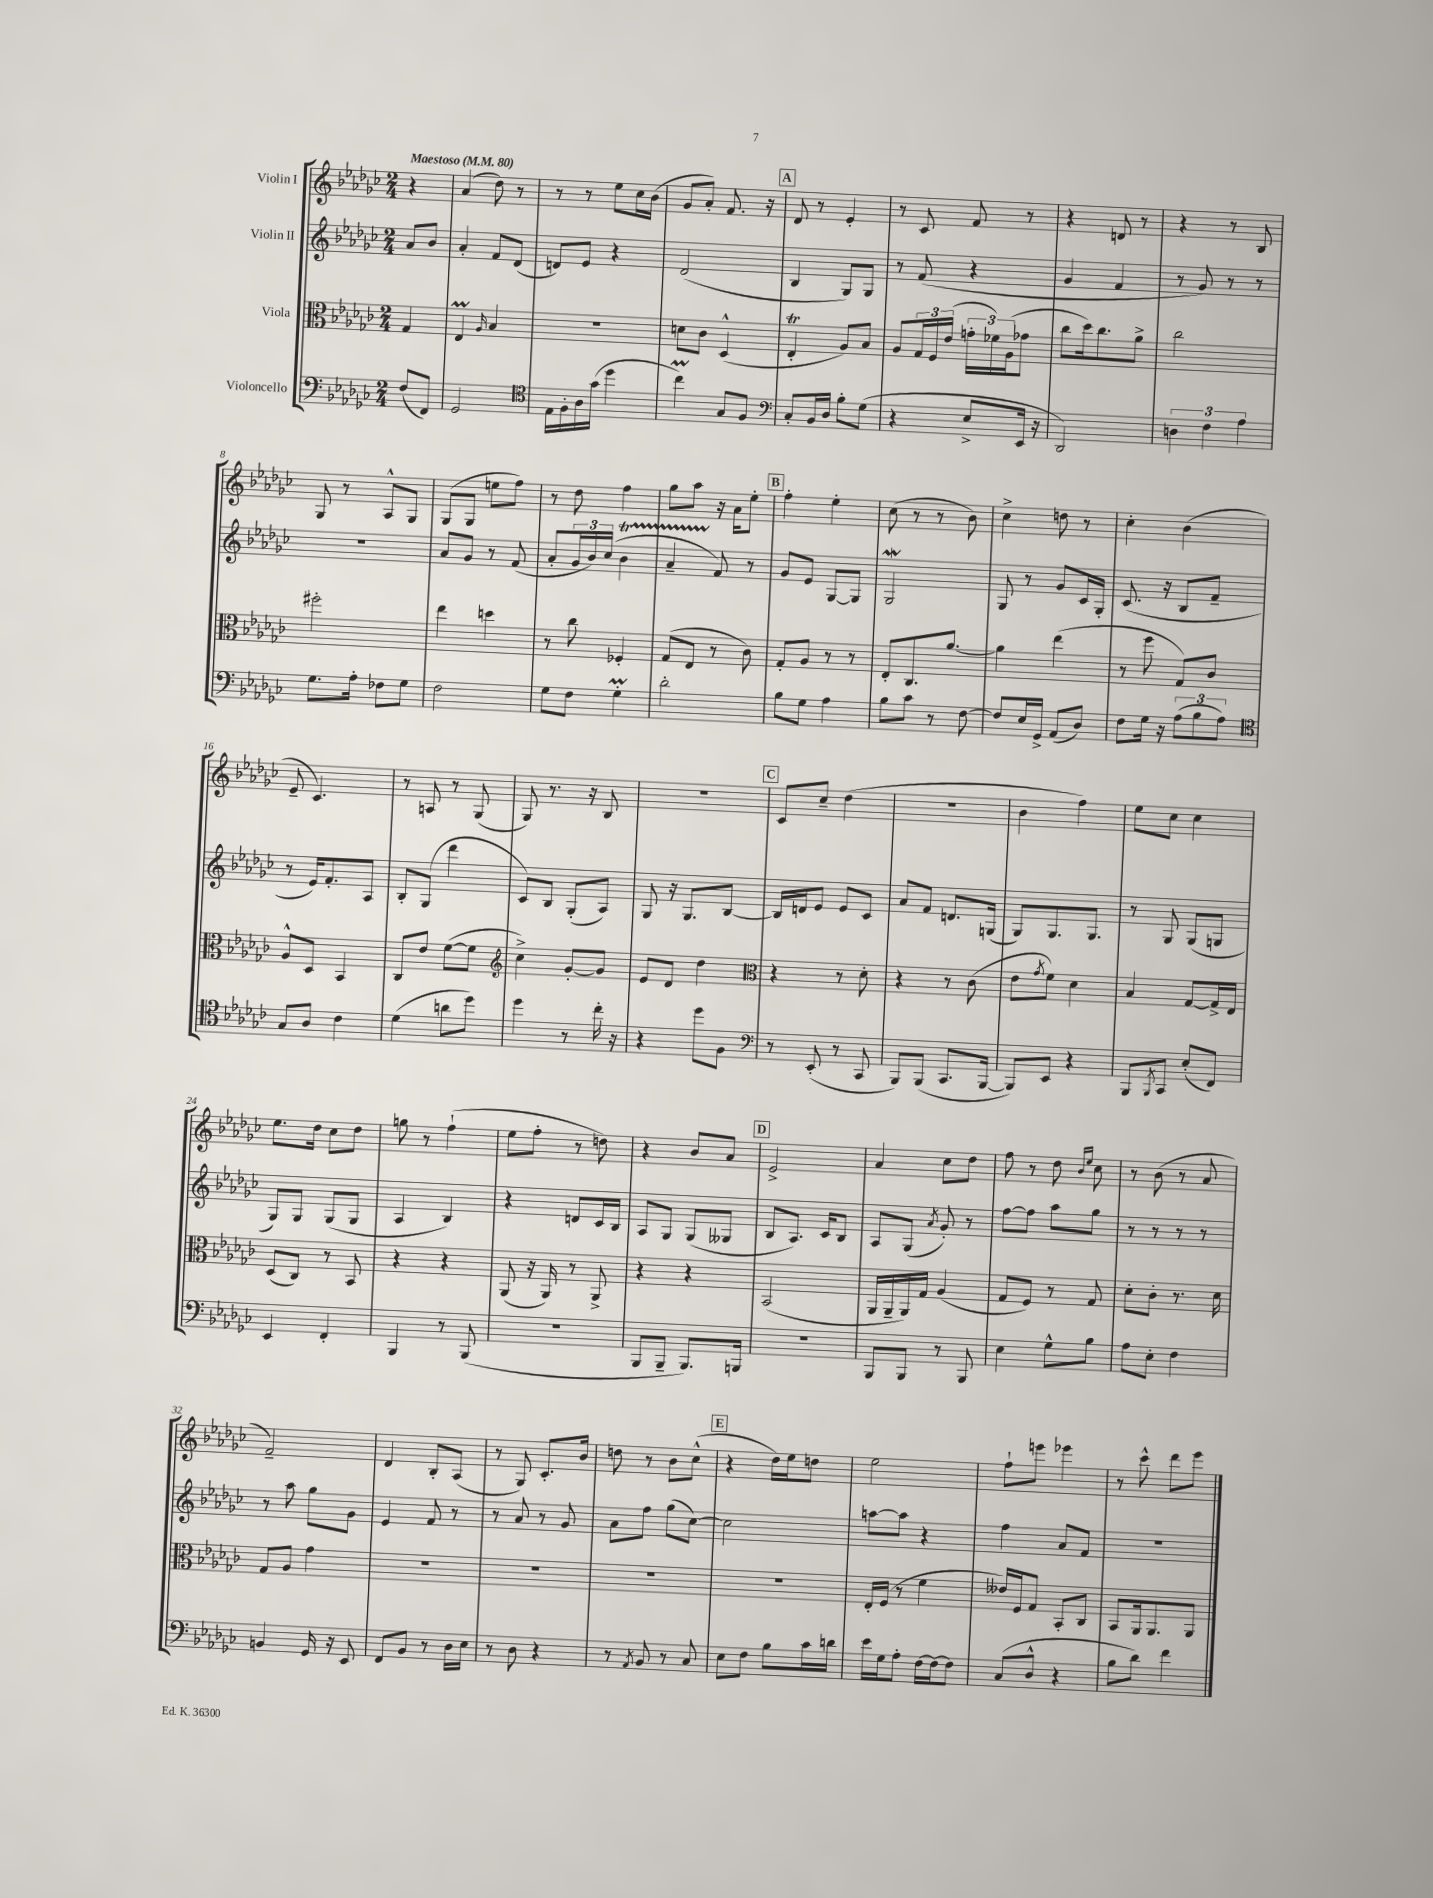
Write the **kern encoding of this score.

**kern	**kern	**kern	**kern
*staff4	*staff3	*staff2	*staff1
*clefF4	*clefC3	*clefG2	*clefG2
*k[b-e-a-d-g-c-]	*k[b-e-a-d-g-c-]	*k[b-e-a-d-g-c-]	*k[b-e-a-d-g-c-]
*M2/4	*M2/4	*M2/4	*M2/4
*MM80	*MM80	*MM80	*MM80
(8F	4G-	8a-	4r
8FF)	.	8b-	.
=	=	=	=
2GG-	4E-	4a-'	(4a-
.	16qqA-	.	.
.	4B-	8f	8dd-)
.	.	(8d-	8r
=	=	=	=
*clefC4	*	*	*
16E-	2r	8d)	8r
16F'	.	.	.
16A-	.	8e-	8r
(16g-	.	.	.
4dd-	.	4r	8ee-
.	.	.	16cc-
.	.	.	(16b-
=	=	=	=
4cc-)	8d	(2d-	8g-
.	8c-	.	8a-')
8G-	(4D-^^	.	8.f
8F	.	.	.
.	.	.	16r
=	=	=	=
*clefF4	*	*	*
8C-'	4E-'	4B-	8d-
16BB-	.	.	8r
16D-	.	.	.
8B-'	8A-)	8G-)	4e-'
(8G-	8B-	8G-	.
=	=	=	=
4r	8A-	8r	8r
.	24G-	(8f	8c-
.	24F	.	.
.	(24e-	.	.
8E-^	24g'	4r	8f
.	24f-)	.	.
.	(24A-	.	.
16EE-	8g-	.	8r
16r	.	.	.
=	=	=	=
2DD-)	8cc-	4g-	4r
.	16dd-)	.	.
.	8.cc-	.	.
.	.	4f	8d
.	8a-^	.	8r
=	=	=	=
6D	2cc-	8r	4r
.	.	8g-)	.
6F	.	.	.
.	.	8r	8r
6A-	.	.	.
.	.	8r	8B-
=	=	=	=
8.G-	2ff#'	2r	8G-
.	.	.	8r
16A-'	.	.	.
8F-	.	.	8A-^^
8G-	.	.	8G-
=	=	=	=
2F	4ee-	8a-	(8G-
.	.	8g-	8G-
.	4dd	8r	8ee
.	.	(8f	8ff)
=	=	=	=
8G-	8r	8a-'	8r
8F	8cc-	24g-	8dd-
.	.	24b-)	.
.	.	(24cc-	.
4G-'	4F-'	4b-	4ff
=	=	=	=
2d-'	(8G-	4a-~	8gg-
.	8E-	.	8aa-
.	8r	8f)	16r
.	.	.	16a-
.	8c-)	8r	8ee-'
=	=	=	=
8B-	8G-'	8g-	4ff'
8G-	8A-	8e-	.
4A-	8r	[8G-	4ee-'
.	8r	8G-]	.
=	=	=	=
8B-	8E-'	2G-	(8cc-
8c-	8.C-	.	8r
8r	.	.	8r
.	[8.a-	.	.
[8F	.	.	8b-)
=	=	=	=
8F]	4a-]	8G-	4cc-^
16E-	.	8r	.
16GG-^	.	.	.
(8AA-	(4ee-	8g-	8dd
8D-)	.	16c-	8r
.	.	16G-'	.
=	=	=	=
8F	8r	(8.c-	4cc-'
16G-	8ff	.	.
16r	.	16r	.
(12A-	8G-)	8B-	(4b-
12B-	.	.	.
.	8c-	8f~	.
12A-)	.	.	.
=	=	=	=
*clefC4	*	*	*
8G-	8A-^^	8r	8e-~
8A-	8D-	16e-)	4.c-)
.	.	8.f'	.
4c-	4BB-	.	.
.	.	8A-	.
=	=	=	=
(4d-	8C-	8B-'	8r
.	8e-	(8G-	8A
8a	([8f	4ddd-	8r
8dd-)	8f]	.	(8G-
=	=	=	=
*	*clefG2	*	*
4dd-	4cc-^)	8c-)	8G-)
.	.	8B-	8.r
8r	[8g-'	(8G-'	.
.	.	.	16r
16cc-'	8g-]	8A-)	8B-
16r	.	.	.
=	=	=	=
4r	8e-	8G-	2r
.	8d-	16r	.
.	.	8.G-	.
8dd-	4dd-	.	.
8F	.	[8B-	.
=	=	=	=
*clefF4	*clefC3	*	*
8r	4r	16B-]	8c-
.	.	16d	.
(8EE-'	.	8e-	8cc-~
8r	8r	8e-	(4dd-
8CC-	8d-'	8c-	.
=	=	=	=
8BBB-)	4r	8a-	2r
(8BBB-	.	8f	.
8.CC-	8r	8.d	.
.	(8c-	.	.
[16BBB-	.	(16G	.
=	=	=	=
8BBB-])	8e-	8G-)	4b-
.	8qg-	.	.
8EE-	8f)	8.G-	.
4r	4d-	.	4ff)
.	.	8.G-	.
=	=	=	=
8BBB-	4B-	8r	8ee-
8qBBB-	.	.	.
8CC-	.	8G-	8cc-
(8E-'	[8G-	(8G-	4cc-
8FF)	16G-^]	8G	.
.	16E-	.	.
=	=	=	=
4EE-	(8D-	8G-)	8.ee-
.	8C-)	8G-	.
.	.	.	16dd-
4FF'	8r	(8G-	8cc-
.	8BB-	8G-	8dd-
=	=	=	=
4BBB-	4r	4A-	8gg
.	.	.	8r
8r	4r	4B-)	(4ff`
(8BBB-	.	.	.
=	=	=	=
2r	(8AA-	4r	8ee-
.	16r	.	8ff'
.	16AA-)	.	.
.	8r	8d	8r
.	8AA-^	16c-	8dd)
.	.	16B-	.
=	=	=	=
8BBB-	4r	8A-	4r
8BBB-~	.	8G-	.
8.BBB-)	4r	(8G-	8b-
.	.	8G--	8a-
16BBB	.	.	.
=	=	=	=
2r	(2BB-	8B-	2e-^
.	.	8.A-)	.
.	.	16c-	.
.	.	8B-	.
=	=	=	=
8BBB-	16AA-	8A-	4a-
.	16AA-~	.	.
8BBB-	16AA-)	(8G-	.
.	16G-	.	.
.	.	8qa-	.
8r	(4A-	8g-')	8cc-
8BBB-	.	8r	8dd-
=	=	=	=
4E-	8G-	[8ff	8ff
.	8F)	8ff]	8r
8G-^^	8r	8aa-	8dd-
.	.	.	16qqb-
.	.	.	16qqee-
8B-	8G-	8gg-	8cc-
=	=	=	=
8A-	8d-'	8r	8r
8E-'	8c-'	8r	(8b-
4F	8.r	8r	8r
.	.	8r	8a-
.	16d-	.	.
=	=	=	=
4BB	8G-	8r	2f~)
.	8A-	8aa-	.
16GG-	4g-	8gg-	.
16r	.	.	.
8EE-	.	8g-	.
=	=	=	=
8FF	2r	4e-	4d-
8BB-	.	.	.
8r	.	8f	8B-'
16D-	.	8r	(8A-
16E-	.	.	.
=	=	=	=
8r	2r	8r	8r
8D-	.	8a-	8G-)
4r	.	8r	8.c-'
.	.	8g-	.
.	.	.	16b-
=	=	=	=
8r	2r	8a-	8dd
8qAA-	.	.	.
8BB-	.	8ff	8r
8r	.	(8gg-	8b-
8C-	.	[8cc-)	(8cc-^^
=	=	=	=
8E-	2r	2cc-]	4r
8F	.	.	.
8B-	.	.	16dd-)
.	.	.	16ee-
16c-	.	.	8dd
16d	.	.	.
=	=	=	=
16e-	16E-'	[8aa	2ee-
16G-	(16F	.	.
8A-'	8r	8aa]	.
[16F	4f	4r	.
16F_	.	.	.
8F]	.	.	.
=	=	=	=
(8C-	16e--)	4ff	8ff`
.	16F	.	.
8D-^^	8G-	.	8eee
4r	8BB-'	8a-	4eee-
.	8C-	8f	.
=	=	=	=
8B-	8BB-	2r	8r
8d-)	16AA-	.	8ccc-^^
.	8.AA-	.	.
4f	.	.	8ddd-
.	8AA-	.	8eee-
==	==	==	==
*-	*-	*-	*-
